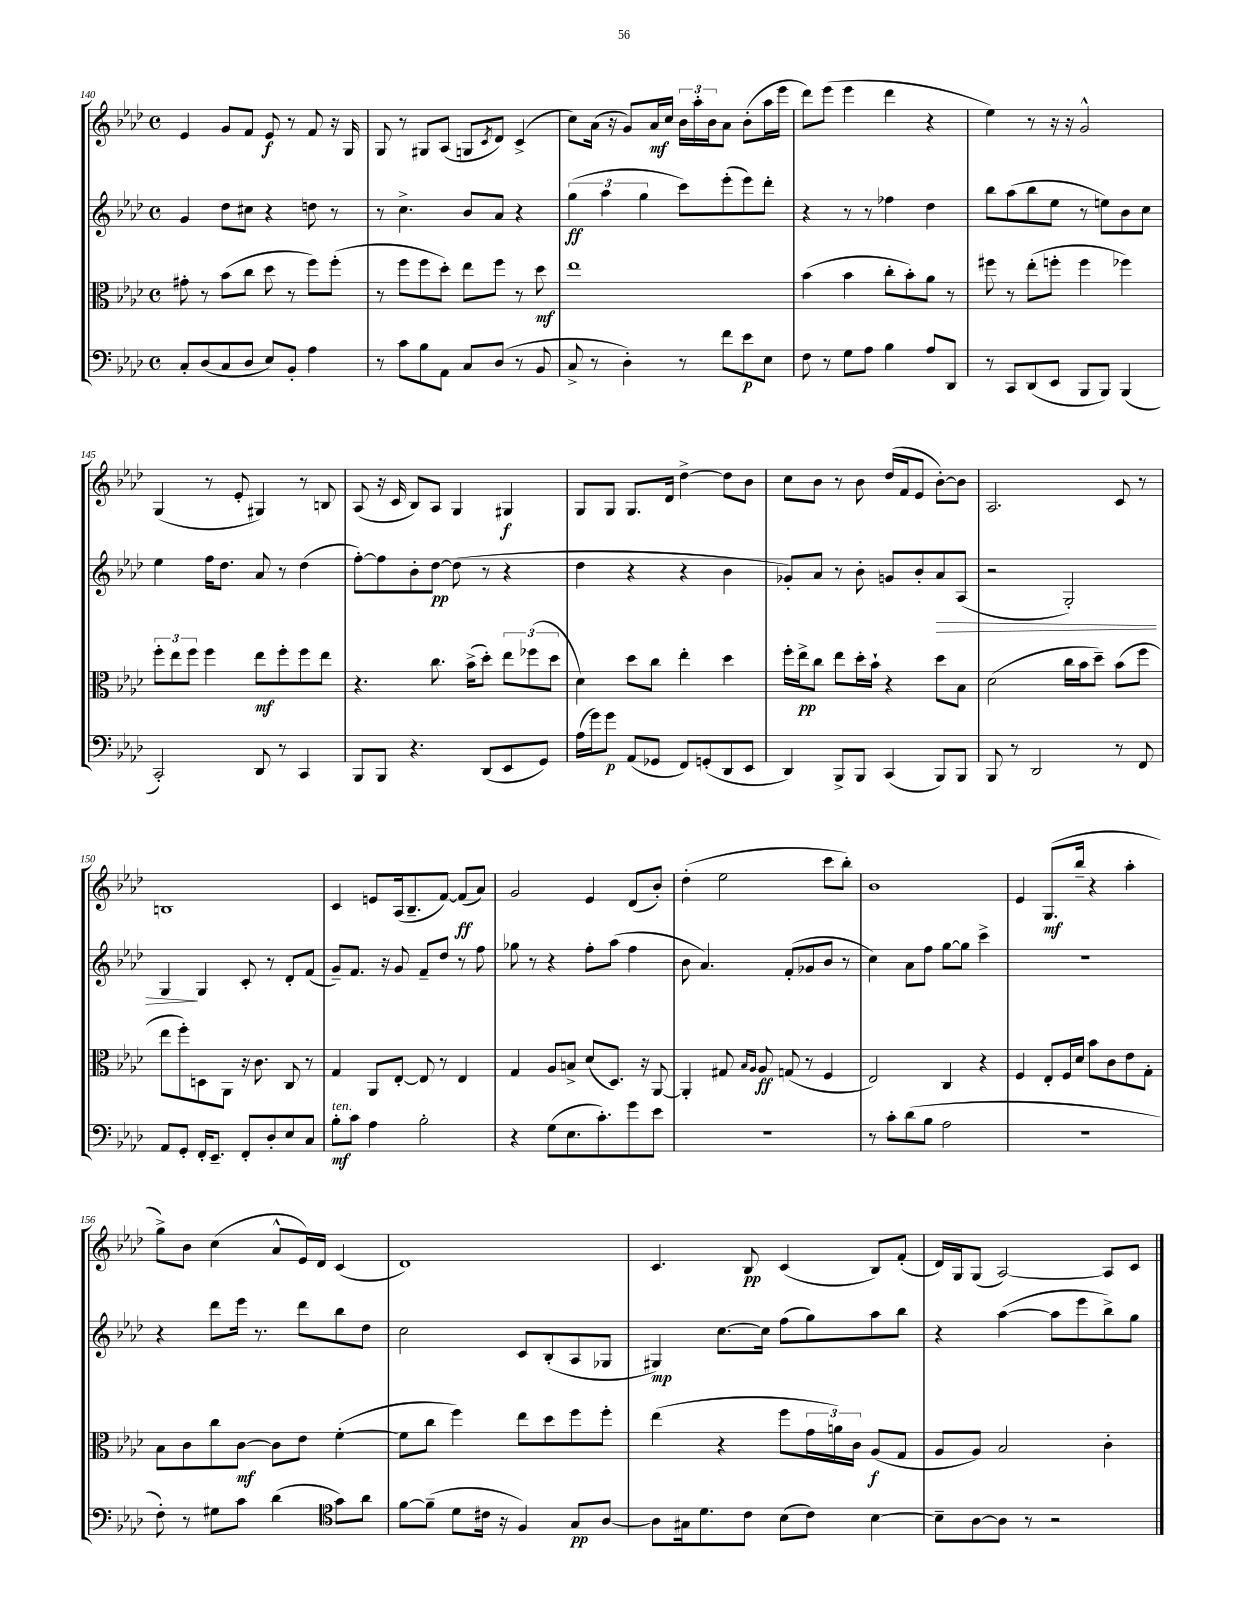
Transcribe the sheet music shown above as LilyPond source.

<<
\new StaffGroup <<
\new Staff = "s0" {
    \clef treble \key aes \major \defaultTimeSignature \time 4/4
    ees'4 g'8 f'8 ees'8\f r8 f'8 r16 g16 |
    g8 r8 gis8 aes8( g8 \acciaccatura { c'8 } des'8) c'4->( |
    c''8) aes'16( r16 g'8) aes'16\mf c''16 \tuplet 3/2 { bes'16 aes''16-. bes'16 } aes'8 bes'8-.( aes''16 ees'''16 |
    des'''8) ees'''8( ees'''4 des'''4 r4 |
    ees''4) r8 r16 r16 g'2-^ |
    g4( r8 ees'8-. gis4) r8 b8 |
    aes8( r16 c'16 bes8) aes8 g4 gis4\f |
    g8 g8 g8. des'16 des''4~-> des''8 bes'8 |
    c''8 bes'8 r8 bes'8 des''16( f'16 ees'8 bes'8~-.) bes'8 |
    aes2. c'8 r8 |
    b1 |
    c'4 e'8 aes16( bes8.-- f'8~) f'8\ff( aes'8) |
    g'2 ees'4 des'8( bes'8-.) |
    des''4-.( ees''2 c'''8 bes''8-.) |
    bes'1 |
    ees'4 g8.\mf( bes''16-- r4 aes''4-. |
    g''8->) bes'8 c''4( aes'8-^ ees'16) des'16 c'4( |
    des'1) |
    c'4. bes8\pp c'4( bes8) f'8-.( |
    des'16) g16 g8( aes2~) aes8 c'8 \bar "|." |
}
\new Staff = "s1" {
    \clef treble \key aes \major \defaultTimeSignature \time 4/4
    g'4 des''8 cis''8 r4 d''8 r8 |
    r8 c''4.-> bes'8 aes'8 r4 |
    \tuplet 3/2 { g''4\ff( aes''4 g''4 } c'''8) ees'''8-.( ees'''8) des'''8-. |
    r4 r8 r8 fes''4 des''4 |
    bes''8 aes''8( bes''8 ees''8 r8 e''8) bes'8 c''8 |
    ees''4 f''16 des''8. aes'8 r8 des''4( |
    f''8~-.) f''8 bes'8-. des''8~\pp des''8( r8 r4 |
    des''4 r4 r4 bes'4 |
    ges'8-.) aes'8 r8 bes'8-. g'8 bes'8-. aes'8\> aes8( |
    r2 g2-.) |
    g4\! g4 c'8-. r8 des'8-. f'8( |
    g'8--) f'8. r16 g'8 f'8-- des''8 r8 f''8 |
    ges''8 r8 r4 f''8-. aes''8( f''4 |
    bes'8 aes'4.) f'8-.( ges'8 bes'8 r8 |
    c''4) aes'8 f''8 g''8~ g''8 c'''4-> |
    r1 |
    r4 des'''8 ees'''16 r8. des'''8 bes''8 des''8 |
    c''2 c'8 bes8-.( aes8 ges8 |
    gis4\mp) c''8.~ c''16 f''8( g''8) aes''8 bes''8 |
    r4 aes''4~( aes''8 ees'''8 bes''8->) g''8 \bar "|." |
}
\new Staff = "s2" {
    \clef alto \key aes \major \defaultTimeSignature \time 4/4
    gis'8-. r8 bes'8( c''8 des''8 r8 f''8) f''8-.( |
    r8 f''8 f''8 des''8-.) ees''8 f''8 r8 des''8\mf |
    ees''1 |
    bes'4( bes'4 c''8-. bes'8-.) aes'8 r8 |
    fis''8 r8 ees''8-.( f''8-. f''4 fes''4) |
    \tuplet 3/2 { f''8-. ees''8 f''8 } f''4 ees''8\mf f''8-. f''8 ees''8 |
    r4. c''8. bes'16->( des''8-.) \tuplet 3/2 { ees''8 fes''8( des''8 } |
    des'4) des''8 c''8 ees''4-. des''4 |
    f''16-. ees''16->\pp c''8 ees''8 des''16-. bes'16-! r4 des''8 bes8 |
    des'2( c''16 bes'16 des''8--) bes'8( f''8 |
    ees''8 f''8-.) d8 aes,8 r16 c'8. c8 r8 |
    g4 aes,8 ees8~-. ees8 r8 ees4 |
    g4 aes8 b8-> des'8( des8.) r16 aes,8~ |
    aes,4-. gis8 \grace { bes16 aes16 } aes8\ff g8( r8 f4 |
    ees2) c4 r4 |
    f4 ees8-. f16 des'16 bes'8 c'8 ees'8 g8-. |
    bes8 c'8 c''8 c'8~\mf c'8 ees'8 f'4~-.( |
    f'8 c''8 f''4) ees''8 des''8 f''8 f''8-. |
    ees''4( r4 f''8 \tuplet 3/2 { g'16 a'16) c'16 } aes8\f( g8 |
    aes8 aes8) bes2 c'4-. \bar "|." |
}
\new Staff = "s3" {
    \clef bass \key aes \major \defaultTimeSignature \time 4/4
    c8-. des8( c8 des8 ees8) bes,8-. aes4 |
    r8 c'8 bes8 aes,8 c8 des8( r8 bes,8 |
    c8-> r8 des4-.) r8 f'8 ees'8\p ees8 |
    f8 r8 g8 aes8 bes4 aes8 des,8 |
    r8 c,8 des,8( ees,8 bes,,8 bes,,8) bes,,4( |
    c,2-.) des,8 r8 c,4 |
    bes,,8 bes,,8 r4. des,8( ees,8 g,8) |
    aes16( g'16) g'8\p aes,8( ges,8 f,8) g,8-.( des,8 ees,8 |
    des,4) bes,,8-> bes,,8 c,4( bes,,8) bes,,8 |
    bes,,8 r8 des,2 r8 f,8 |
    aes,8 g,8-. f,16-. ees,8.-- f,8-. des8-. ees8 c8 |
    bes8-.\mf^\markup { \italic "ten." } c'8 aes4 bes2-. |
    r4 g8( ees8. c'8.-.) g'8 ees'8 |
    R1 |
    r8 c'8-. des'8( bes8 aes2 |
    r1 |
    f8-.) r8 gis8 c'8 des'4( \clef tenor g'8) aes'8 |
    f'8~ f'8--( des'8 cis'16 r16 f4) g8\pp aes8~ |
    aes8 gis16 des'8. c'8 bes8( c'8) bes4~ |
    bes8-- aes8~ aes8 r8 r2 \bar "|." |
}
>>
>>
\layout { \context { \Score currentBarNumber = #140 } }
